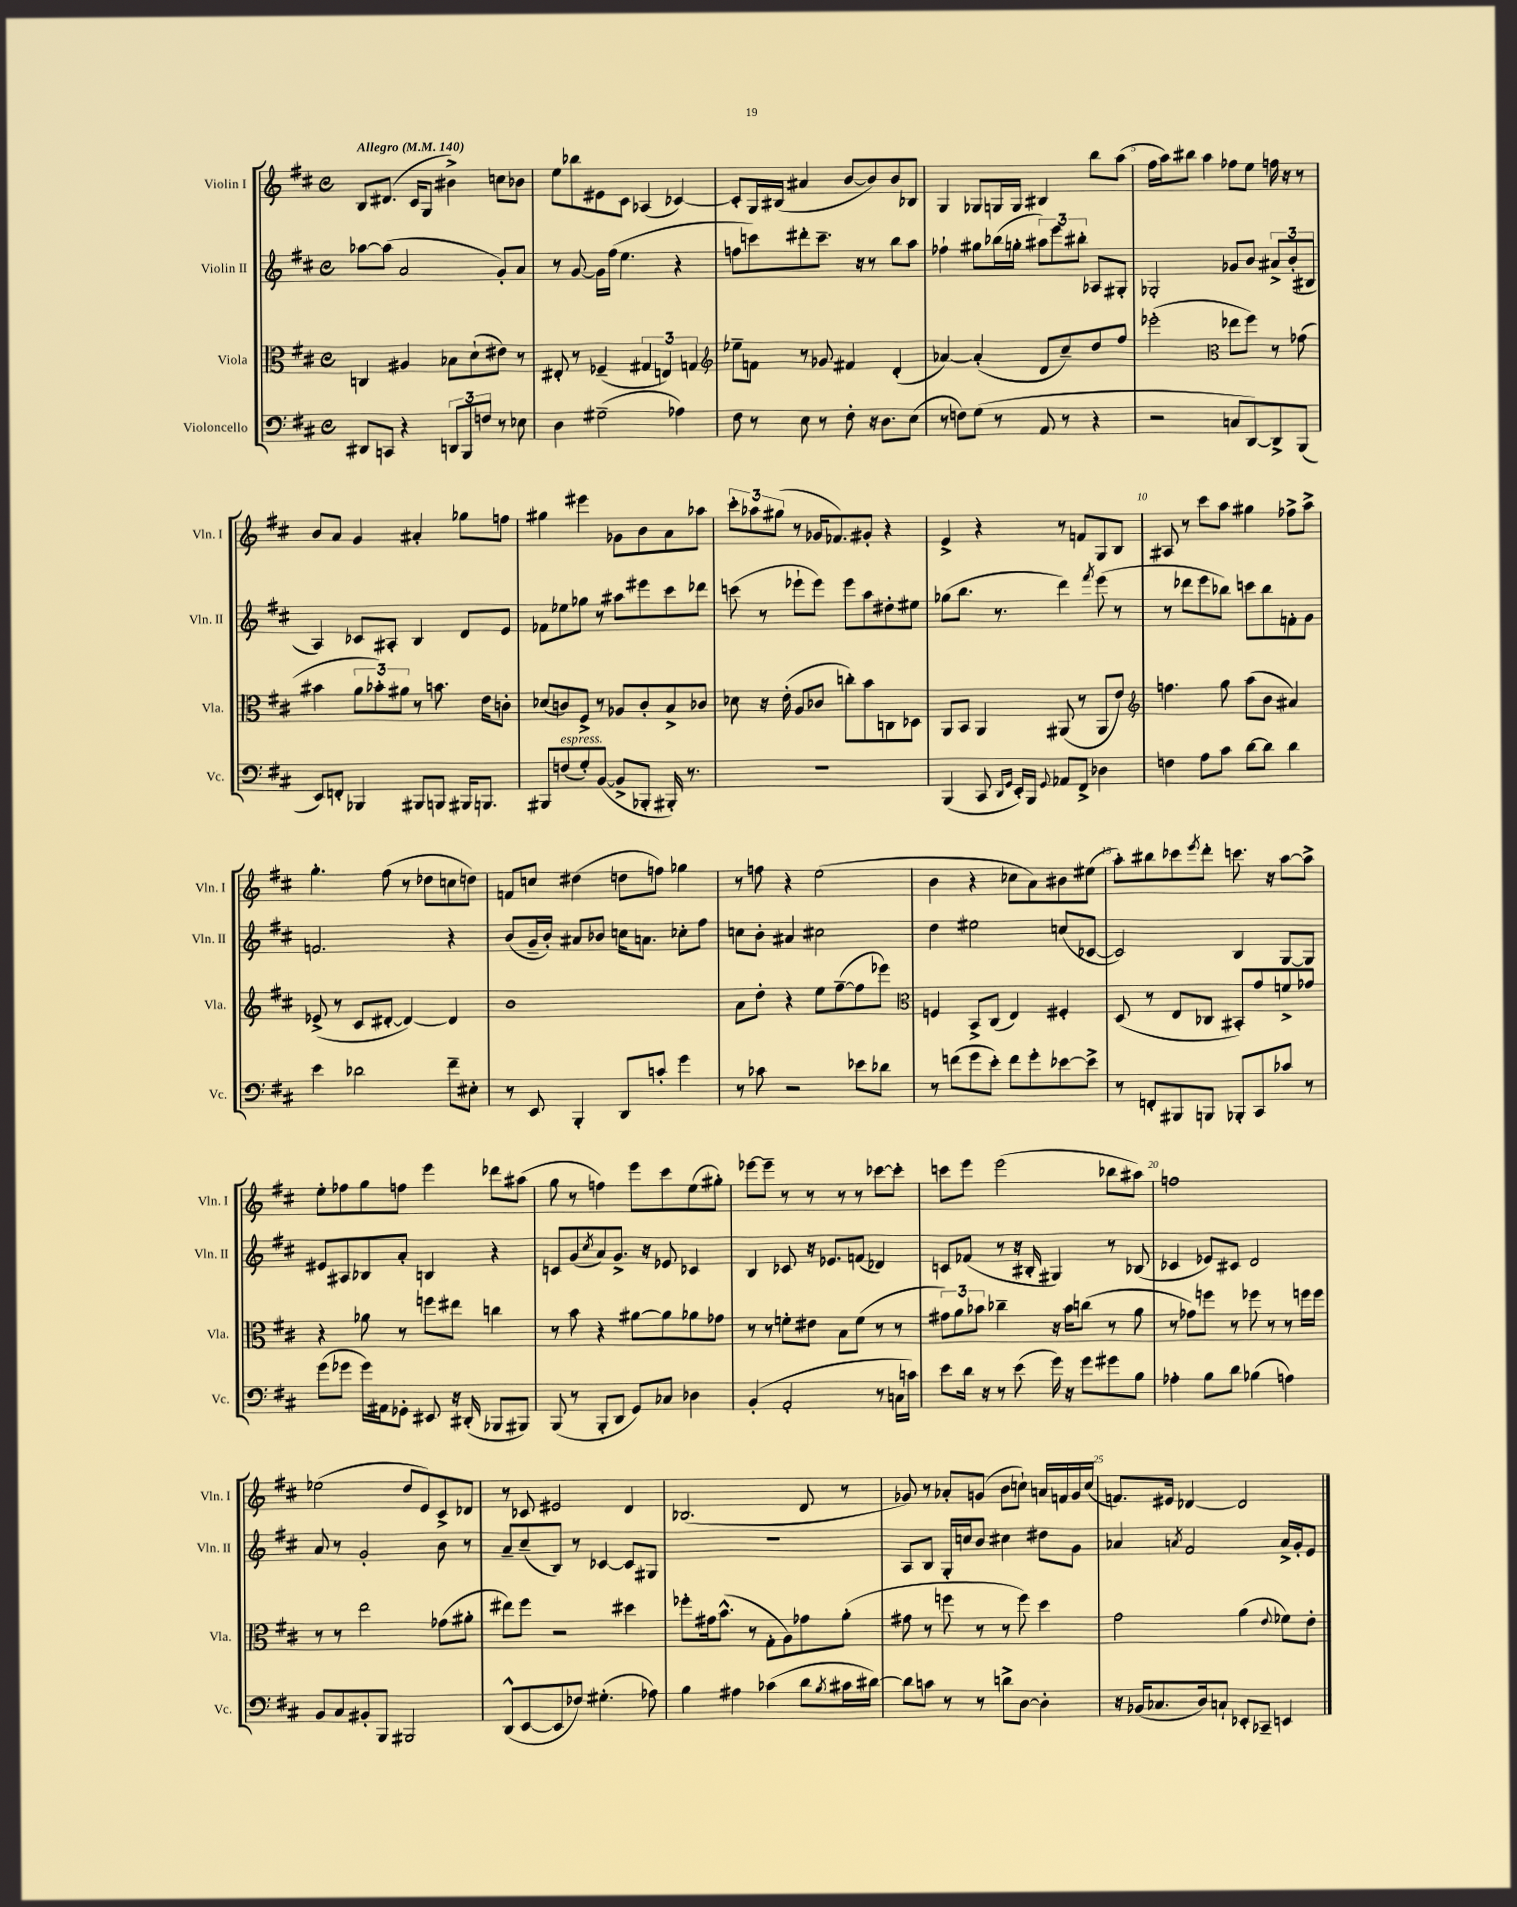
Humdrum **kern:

**kern	**kern	**kern	**kern
*part4	*part3	*part2	*part1
*staff4	*staff3	*staff2	*staff1
*I"Violoncello	*I"Viola	*I"Violin II	*I"Violin I
*I'Vc.	*I'Vla.	*I'Vln. II	*I'Vln. I
*clefF4	*clefC3	*clefG2	*clefG2
*k[f#c#]	*k[f#c#]	*k[f#c#]	*k[f#c#]
*M4/4	*M4/4	*M4/4	*M4/4
*met(c)	*met(c)	*met(c)	*met(c)
*MM140	*MM140	*MM140	*MM140
=1	=1	=1	=1
!	!	!	!LO:TX:a:B:t=Allegro
8DD#X/L	4Cn/	[8aa-X\L	8B/L
8CCn/J	.	(8aa-\J]	(8.d#X/J
4r	4A#X/	2a/	.
.	.	.	16c#/KL
.	.	.	8G/J
12DDn/L	8B-X\L	.	4b#X^\)
12BBB/	.	.	.
.	(8d`\	.	.
12Fn/J	.	.	.
8r	8e#X\J)	8g'/L)	8ccn\L
8E-X\	8r	8a/J	8b-X\J
=2	=2	=2	=2
4D\	8E#X'/	8r	8ee\L
.	8r	[8g/	8bb-X\
(2G#X~\	(4F-X~/	16g\LL]	8e#X\
.	.	(16ff#\JJ	.
.	.	4.ee\	8c#\J
.	6G#X/	.	(4A-X/
.	6En/)	.	.
4A-X\)	.	4r	[4c-X/)
.	6Gn/	.	.
=3	=3	=3	=3
*	*clefG2	*	*
8F#\	8ee-X~\L	8ffn\L	8c-'/L]
8r	8fn\J	8cccn\)	16G/L
.	.	.	(16B#X/JJ
8E\	8r	8ddd#X'\	4a#X/
8r	8g-X/	8.ccc~\J	.
8F#'\	4f#X/	.	[8b/L
.	.	16r	.
16r	.	8r	8b/])
8.D\L	.	.	.
.	(4d'/	8bb\L	8b/
(8E\J	.	8aa\J	8B-X/J
=4	=4	=4	=4
8r	[4a-X/)	4ff-X`\	4G/
8Fn\L)	.	.	.
(8G\J	(4a-'/]	8gg#X\L	8G-X/L
8r	.	(16bb-X\L	16Gn/L
.	.	16ggn'\JJ	16G/JJ
8AA/	8d/L	12aa#X\L)	4B#X/
.	.	12eee\	.
8r	8cc#~/)	.	.
.	.	12bb#X'\J	.
4r	8dd/	8A-X/L	8bb\L
.	8ff#/J	8G#X'/J	(8aa\J
=5	=5	=5	=5
2r	(2eee-X'\	2G-X'/	16ff#\LL
.	.	.	16aa\J)
.	.	.	8bb#X\J
.	.	.	4aa\
*	*clefC3	*	*
8Cn/L	8ee-X\L	8g-X/L	8ff-X\L
[8DD/)	8ff#\J)	8b/J	8ee\J
8DD^/]	8r	12a#X^/L	16ffn\
.	.	.	16r
.	.	(12b'/	.
(8BBB/J	(8g-X\	.	8r
.	.	12B#X/J	.
!!LO:LB:g=z
=6	=6	=6	=6
8EE/L)	4b#X\	4A/)	8b/L
8FFn'/J	.	.	8a/J
4BBB-X/	12a\L	8c-X/L	4g/
.	12b-X'\)	.	.
.	.	8A#X'/J	.
.	12a#X\J	.	.
8BBB#X/L	8r	4B/	4a#X'/
8BBBn/J	8.bn\	.	.
16BBB#X/KL	.	8d/L	8gg-X\L
8.BBBn/J	16e\KL	.	.
.	8cn'\J	8e/J	8ffn\J
=7	=7	=7	=7
8BBB#X/L	(8d-X/L	8f-X\L	4gg#X\
!LO:TX:a:i:t=espress.	!	!	!
(8Fn/	8cn/)	8ee-X\	.
8G'/)	8F#^/J	8gg-X\J	4eee#X\
([8BB/J	8r	8r	.
8BB^/L]	8A-X/L	8aa#X\L	8g-X\L
8BBB-X'/J	8c'/	8eee#X\	8b\
16BBB#X'/)	8B^/	8ccc#\	8a\
8.r	.	.	.
.	8c-X/J	8ddd-X\J	8aa-X\J
=8	=8	=8	=8
1r	8d-X\	(8cccn\	12ccc#'\L
.	.	.	12aa-X\
.	16r	8r	.
.	.	.	(12gg#X\J
.	(16e'\	.	.
.	8A/L	8eee-X`\L	8r
.	8c-X/J	8eee-\J)	16g-X/KL
.	.	.	8.f-X/)
.	8ccn'\L)	8eee-\L	.
.	8b\	8aa\	8g#X'/J
.	8Cn\	8dd#X'\	4r
.	8D-X\J	8ee#X\J	.
=9	=9	=9	=9
(4BBB/	8AA/L	(8gg-X\L	4e^/
.	8BB/J	8.bb\J	.
8CC#/	4AA/	.	4r
.	.	8.r	.
16qqDD/LL	.	.	.
16qqGG/JJ	.	.	.
16EE'/LL)	.	.	.
16BBB/JJ	.	.	.
8qqGG/	.	.	.
8AA-X/L	(8AA#X/	4ddd\)	8r
8FF#^/J	8r	.	8fn/L
.	.	8qfff#/	.
4D-X\	8AA#/L	(8eee\	8G/
.	8e/J)	8r	8B/J
=10	=10	=10	=10
*	*clefG2	*	*
4Fn\	4.ffn\	8r	8A#X/
.	.	8ddd-X\L	8r
8A\L	.	8eee\	8ccc#\L
8c#\J	8gg\	8bb-X\J)	8aa\J
[8d\L	(8aa\L	8cccn\L	4gg#X\
8d\J]	8b\J	8bb-\	.
4d\	4a#X/)	8fn'\	8ff-X^\L
.	.	8g\J	8aa^\J
!!LO:LB:g=z
=11	=11	=11	=11
4e\	(8e-X^/	2.fn/	4.gg'\
.	8r	.	.
2d-X\	8c#/L	.	.
.	[8d#X'/J	.	(8ff#\
.	4d#/_)	.	8r
.	.	.	8dd-X\L
8f#~\L	4d#/]	4r	8ccn\
8E#X'\J	.	.	8ddn\J)
=12	=12	=12	=12
8r	1b	(8b/L	8fn/L
8EE/	.	16g~/L	8ccn/J
.	.	16b'/JJ)	.
4BBB'/	.	8a#X/L	(4dd#X\
.	.	8b-X/J	.
8DD/L	.	16ccn\KL	8ddn\L
.	.	8.an\J	.
8cn'/J	.	.	8ffn\J)
4g\	.	8cc-X'\L	4gg-X\
.	.	8ff#\J	.
=13	=13	=13	=13
8r	8a\L	8ccn\L	8r
8c-X\	8dd'\J	8b'\J	8ffn\
2r	4r	4a#X/	4r
.	8ee\L	2cc#X\	(2ee\
.	([8ff#~\	.	.
8e-X\L	8ff#\]	.	.
8d-X\J	8eee-X\J)	.	.
=14	=14	=14	=14
*	*clefC3	*	*
8r	4Fn/	4dd\	4b\
(8fn\L	.	.	.
8g\	8BB^/L	2ee#X\	4r
8e'\J)	(8C#/J	.	.
8f\L	4E/)	.	8cc-X\L
8g'\	.	.	8a\)
[8e-X\	4F#X'/	(8ccn/L	8b#X\
8e-^\J]	.	[8c-X/J	(8ee#X\J
=15	=15	=15	=15
8r	(8D/	2c-/])	8aa'\L)
8FFn'/L	8r	.	8bb#X\
8BBB#X/	8E/L	.	8ccc-X\
.	.	.	8qeee/
8BBBn/J	8C-X/J	.	8ddd'\J
8BBB-X'/L	8BB#X'/L)	4B/	8.cccn\
8CC#/	8g/	.	.
.	.	.	16r
8c-X/J	8fn^/	[8G/L	[8aa\L
8r	8g-X/J	8G/J]	8aa^\J]
!!LO:LB:g=z
=16	=16	=16	=16
(8g\L	4r	8e#X/L	8ee'\L
8g-X\J	.	8A#X/	8ff-X\
16g-\LL)	8a-X\	8B-X/	8gg\
16AA#X\J	.	.	.
8GG-X'\J	8r	8a'/J	8ffn\J
8EE#X/	8ffn\L	4Bn/	4eee\
16r	8ee#X\J	.	.
(16DD#X'/	.	.	.
8BBB-X/L	4ccn\	4r	8ddd-X\L
8BBB#X/J)	.	.	(8aa#X\J
=17	=17	=17	=17
(8BBB/	8r	8cn/L	8gg\
8r	8b\	(8g/	8r
.	.	8qcc#/	.
8BBB'/L	4r	8a/)	4ffn\)
8DD/J	.	8.g^/J	.
8GG/L)	[8a#X\L	.	8eee\L
.	.	16r	.
8C-X/J	8a#\]	8e-X/	8ccc#\
4D-X\	8a-X\	4c-X/	(8ee\
.	8g-X\J	.	8gg#X'\J)
=18	=18	=18	=18
(4BB'/	8r	4B/	[8eee-X\L
.	8r	.	8eee-~\J]
2AA'/	8fn'\L	8c-X/	8r
.	8e#X\J	16r	8r
.	.	8.e-X/L	.
.	8B\L	.	8r
.	(8f\J	(8fn/J	8r
8r	8r	4d-X/)	[8ccc-X\L
16Cn\LL	8r	.	8ccc-'\J]
16cn\JJ)	.	.	.
=19	=19	=19	=19
8e\L	12g#X\L)	8cn/L	8cccn\L
.	12a\	.	.
16d\Jk	.	(8f-X/J	8eee\J
.	12b-X\J	.	.
16r	.	.	.
8r	4cc-X~\	8r	(2eee\
(8e\	.	16r	.
.	.	16B#X'/	.
16g\)	16r	4G#X/)	.
16r	16b-\KL	.	.
8g\L	(8ccn\J	.	.
8g#X\	8r	8r	8bb-X\L
8B\J	8a\	(8B-X/	8aa#X\J)
=20	=20	=20	=20
4A-X'\	8r	4c-X/	1ffn
.	8g-X\L)	.	.
8B\L	8ffn\J	8e-X/L)	.
8d\J	8r	8c#X/J	.
(4B-X\	8ff-X\	2d/	.
.	8r	.	.
4An\)	8r	.	.
.	16ffn\LL	.	.
.	16ff\JJ	.	.
!!LO:LB:g=z
=21	=21	=21	=21
8BB/L	8r	8a/	(2ee-X\
8C#/	8r	8r	.
8BB#X'/	2ee\	2g'/	.
8BBB/J	.	.	.
2BBB#X/	.	.	8dd/L
.	.	.	8e/)
.	(8g-X\L	8b\	8c#^/
.	8a#X'\J	8r	8d-X/J
=22	=22	=22	=22
(8DD^^/L	8ee#X\L)	8a~/L	8r
[8EE/	8ff#\J	(8cc#~/	8c-X/
8EE/]	2r	8B/J)	2e#X/
8F-X/J)	.	8r	.
(4.G#X'\	.	[4c-X/	.
.	4dd#X\	8c-/L]	4d/
8A-X\)	.	8G#X/J	.
=23	=23	=23	=23
4B\	8ff-X'\L	1r	(2.B-X/
.	16g#X\k	.	.
.	(8.b^^\J	.	.
4A#X\	.	.	.
.	8r	.	.
(4c-X\	8G'\L	.	.
.	8A\)	.	.
8d\L	8g-X\	.	8d/
8qB/	.	.	.
16c#X\L	(8a'\J	.	8r
[16d#X\JJ)	.	.	.
=24	=24	=24	=24
8d#\L]	8g#X\	8A/L	8g-X/)
8cn\J	8r	8B/J	8r
8r	8ffn\	16G'/LL	8a-X'/L
.	.	16ccn/J	.
8r	8r	8b/J	(8gn/J
8dn^\L	8r	4cc#X\	8b\L
[8D\J	8ff\)	.	8ccn`\J)
4D'\]	4dd\	8dd#X\L	16an/LL
.	.	.	16fn/
.	.	8g\J	16g/
.	.	.	(16cc/JJ
=25	=25	=25	=25
16r	2g\	4a-X/	8.fn/L)
(16BB-X/KL	.	.	.
8.C-X/	.	.	.
.	.	.	16e#X/Jk
.	.	8qan/	.
.	.	2f#/	[4d-X/
16D/k)	.	.	.
8Cn`/J	.	.	.
8EE-X'/L	(4a\	.	2d-/]
8CC-X~/J	.	.	.
.	8qqe/	.	.
4EEn/	8f-X\L)	16a^/LL	.
.	.	16g'/J	.
.	8e'\J	8e/J	.
==	==	==	==
*-	*-	*-	*-
